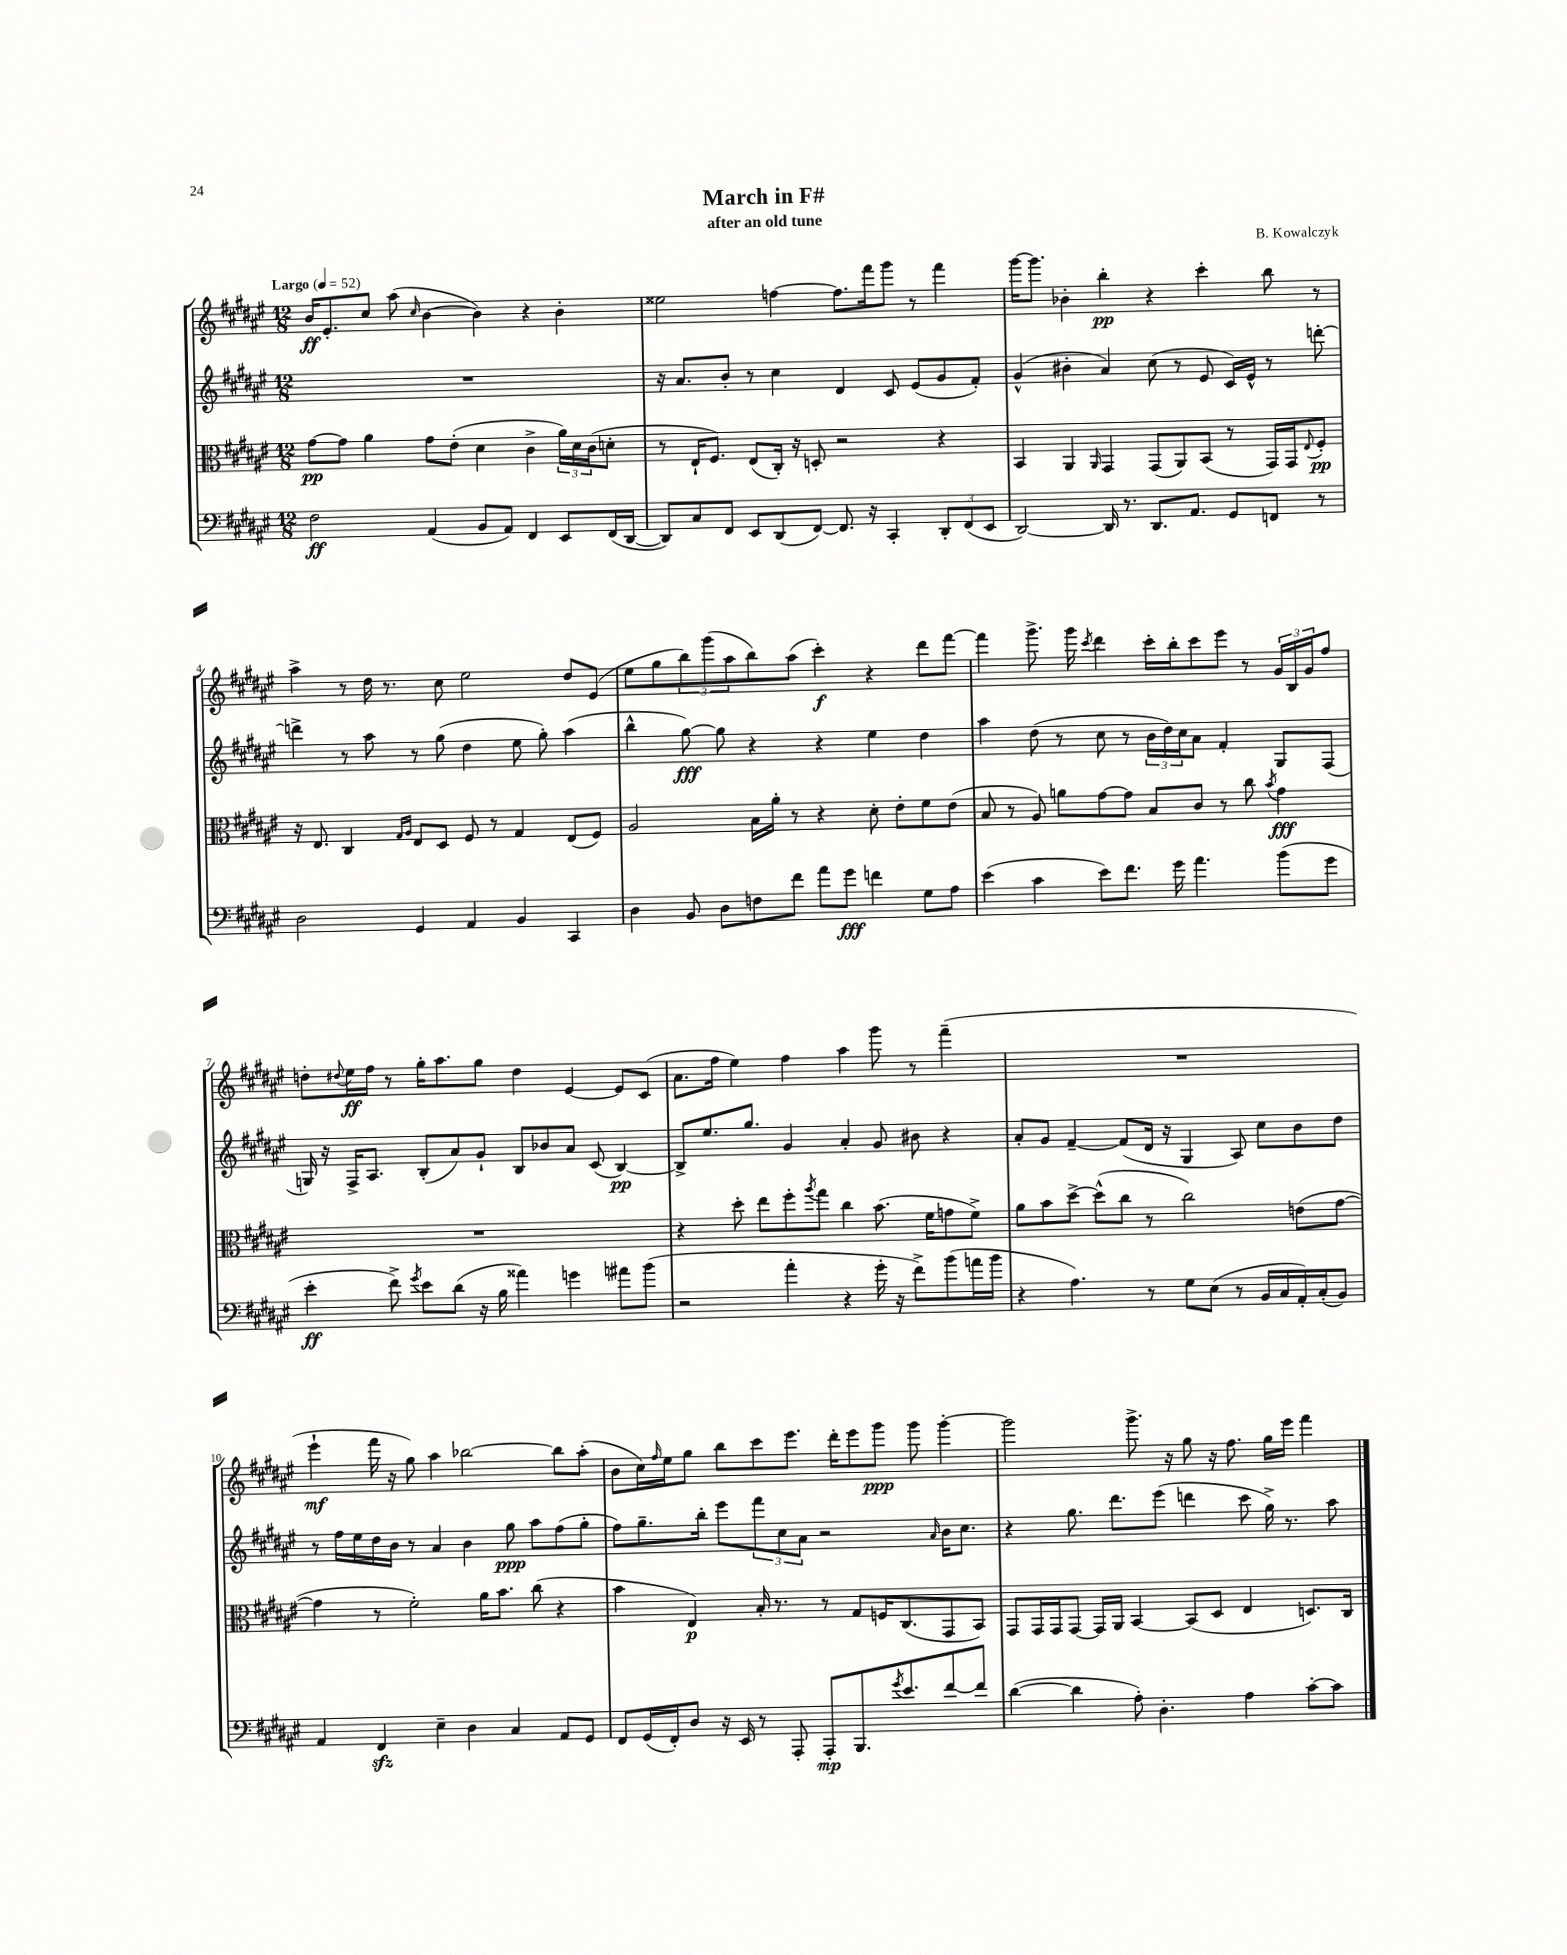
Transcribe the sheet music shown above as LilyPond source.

\header { title = "March in F#" composer = "B. Kowalczyk" subtitle = "after an old tune" }
<<
\new StaffGroup <<
\new Staff = "s0" {
    \clef treble \key fis \major \numericTimeSignature \time 12/8 \tempo "Largo" 4 = 52
    b'16\ff eis'8.-. cis''8 ais''8( \grace { cis''16 } b'4~ b'4) r4 b'4-. |
    eisis''2 f''4~ f''8. fis'''16 gis'''8 r8 fis'''4 |
    gis'''16~ gis'''8. bes'4-. b''4-.\pp r4 cis'''4-. b''8 r8 |
    ais''4-> r8 dis''16 r8. cis''8 eis''2 dis''8 eis'8( |
    eis''8 gis''8 \tuplet 3/2 { b''8) gis'''8( ais''8 } b''8) ais''8( cis'''4-.\f) r4 dis'''8 fis'''8~ |
    fis'''4 gis'''8.-> gis'''16 \acciaccatura { cis'''8 } dis'''4 cis'''16-. b''16-. cis'''8 eis'''8 r8 \tuplet 3/2 { gis'16 b16 gis'16 } fis''8 |
    d''8-. \appoggiatura { dis''8 } eis''16\ff fis''16 r8 gis''16-. ais''8. gis''8 dis''4 eis'4~ eis'8 cis'8( |
    ais'8. fis''16 eis''4) fis''4 ais''4 gis'''8 r8 fis'''4--( |
    R1. |
    eis'''4-!\mf fis'''16 r16 gis''8) ais''4 bes''2~ bes''8 ais''8-.( |
    b'8 cis''16) \grace { fis''16 } eis''16 gis''8 b''8 cis'''8 eis'''8. dis'''16-. eis'''8 gis'''8\ppp gis'''8 gis'''4~-. |
    gis'''2 gis'''8.-> r16 gis''8 r16 fis''8. gis''16 eis'''16 fis'''4 \bar "|." |
}
\new Staff = "s1" {
    \clef treble \key fis \major \numericTimeSignature \time 12/8
    R1. |
    r16 ais'8. b'8-. r8 cis''4 dis'4 cis'8 eis'8( gis'8 fis'8-.) |
    gis'4-^( bis'4-. ais'4) cis''8( r8 eis'8 cis'16) eis'16-^ r8 d'''8~-. |
    d'''4-> r8 ais''8 r8 gis''8( dis''4 eis''8 gis''8-.) ais''4( |
    b''4-^ gis''8~\fff) gis''8 r4 r4 eis''4 dis''4 |
    ais''4 dis''8( r8 cis''8 r8 \tuplet 3/2 { b'16 dis''16) cis''16 } ais'8 fis'4-. gis8 fis8( |
    g16) r16 fis16-> ais8. b8-.( ais'8) gis'8-! b8 bes'8 ais'8 cis'8( b4~\pp) |
    b8-> eis''8. gis''8. gis'4 ais'4-. gis'8 bis'8 r4 |
    ais'8-. gis'8 fis'4~-- fis'8( dis'16 r16 gis4 ais8) cis''8 b'8 dis''8 |
    r8 fis''16 eis''16 dis''16 b'16 r8 ais'4 b'4 gis''8\ppp ais''8 fis''8( gis''8-. |
    fis''8) gis''8.-- b''16-. eis'''8 \tuplet 3/2 { fis'''8 cis''8 ais'8 } r2 \grace { ais'16 } b'16 cis''8. |
    r4 gis''8. dis'''8. eis'''8( d'''4 cis'''8 gis''16->) r8. ais''8 \bar "|." |
}
\new Staff = "s2" {
    \clef alto \key fis \major \numericTimeSignature \time 12/8
    gis'8~\pp gis'8 ais'4 gis'8 eis'8-.( dis'4 cis'4-> \tuplet 3/2 { ais'16) dis'16 cis'16( } d'8-. |
    r8 eis16-! fis8.) eis8( cis16-.) r16 d8-. r2 r4 |
    b,4 ais,4 \grace { ais,16 } gis,4 gis,8( ais,8) b,8( r8 gis,16) gis,16 \appoggiatura { eis8 } fis8-.\pp |
    r16 eis8. cis4 \grace { gis16 ais16 } eis8 dis8 fis8 r8 gis4 eis8( fis8) |
    ais2 b16 ais'16-. r8 r4 dis'8-. eis'8-. fis'8 eis'8( |
    b8 r8 ais8) a'8 gis'8~ gis'8 b8 cis'8 r8 cis''8 \acciaccatura { b'8 } gis'4\fff |
    R1. |
    r4 dis''8-. eis''8 fis''8-. \acciaccatura { ais''8 } gis''8 cis''4 b'8.( fis'16 g'8 fis'8->) |
    ais'8 b'8 dis''8~-> dis''8-^( cis''8 r8 cis''2) e'8( gis'8~ |
    gis'4 r8 fis'2-.) ais'16 b'8. cis''8( r4 |
    b'4 eis4\p) b16-. r8. r8 gis8 f16 cis8.( gis,8 b,8) |
    gis,8 gis,16 gis,16 gis,8~ gis,16 ais,16 b,4~ b,8( dis8 eis4 d8.) cis16 \bar "|." |
}
\new Staff = "s3" {
    \clef bass \key fis \major \numericTimeSignature \time 12/8
    fis2\ff ais,4( b,8 ais,8) fis,4 eis,8 fis,16( dis,16~ |
    dis,8) cis8 fis,8 eis,8 dis,8( fis,8~) fis,8. r16 cis,4-. \tuplet 3/2 { dis,8-. fis,8( eis,8 } |
    dis,2~) dis,16 r8. dis,8. ais,8. gis,8 f,8 r8 |
    dis2 gis,4 ais,4 b,4 cis,4 |
    dis4 b,8 dis8 f8 fis'8 ais'8 gis'8\fff f'4 gis8 ais8 |
    eis'4( cis'4 eis'8) fis'8. gis'16 ais'4. b'8( gis'8 |
    eis'4-.\ff fis'8->) \acciaccatura { gis'8 } eis'8 dis'8( r16 b16 aisis'4) g'4 ais'8 b'8( |
    r2 ais'4-. r4 gis'16-. r16 fis'8->) b'8( a'16 b'16 |
    r4 ais4.) r8 gis8 eis8( r8 b,16 cis16 ais,16-.) cis16-.( b,8) |
    ais,4 fis,4\sfz eis4-- dis4 cis4 ais,8 gis,8 |
    fis,8 gis,16( fis,16-.) dis8 r16 eis,16 r8 ais,,8-. ais,,8-.\mp b,,8. \acciaccatura { gis'8 } eis'8. fis'8~ fis'8 |
    dis'4~( dis'4 ais8-.) dis4.-. ais4 cis'8~-. cis'8 \bar "|." |
}
>>
>>
